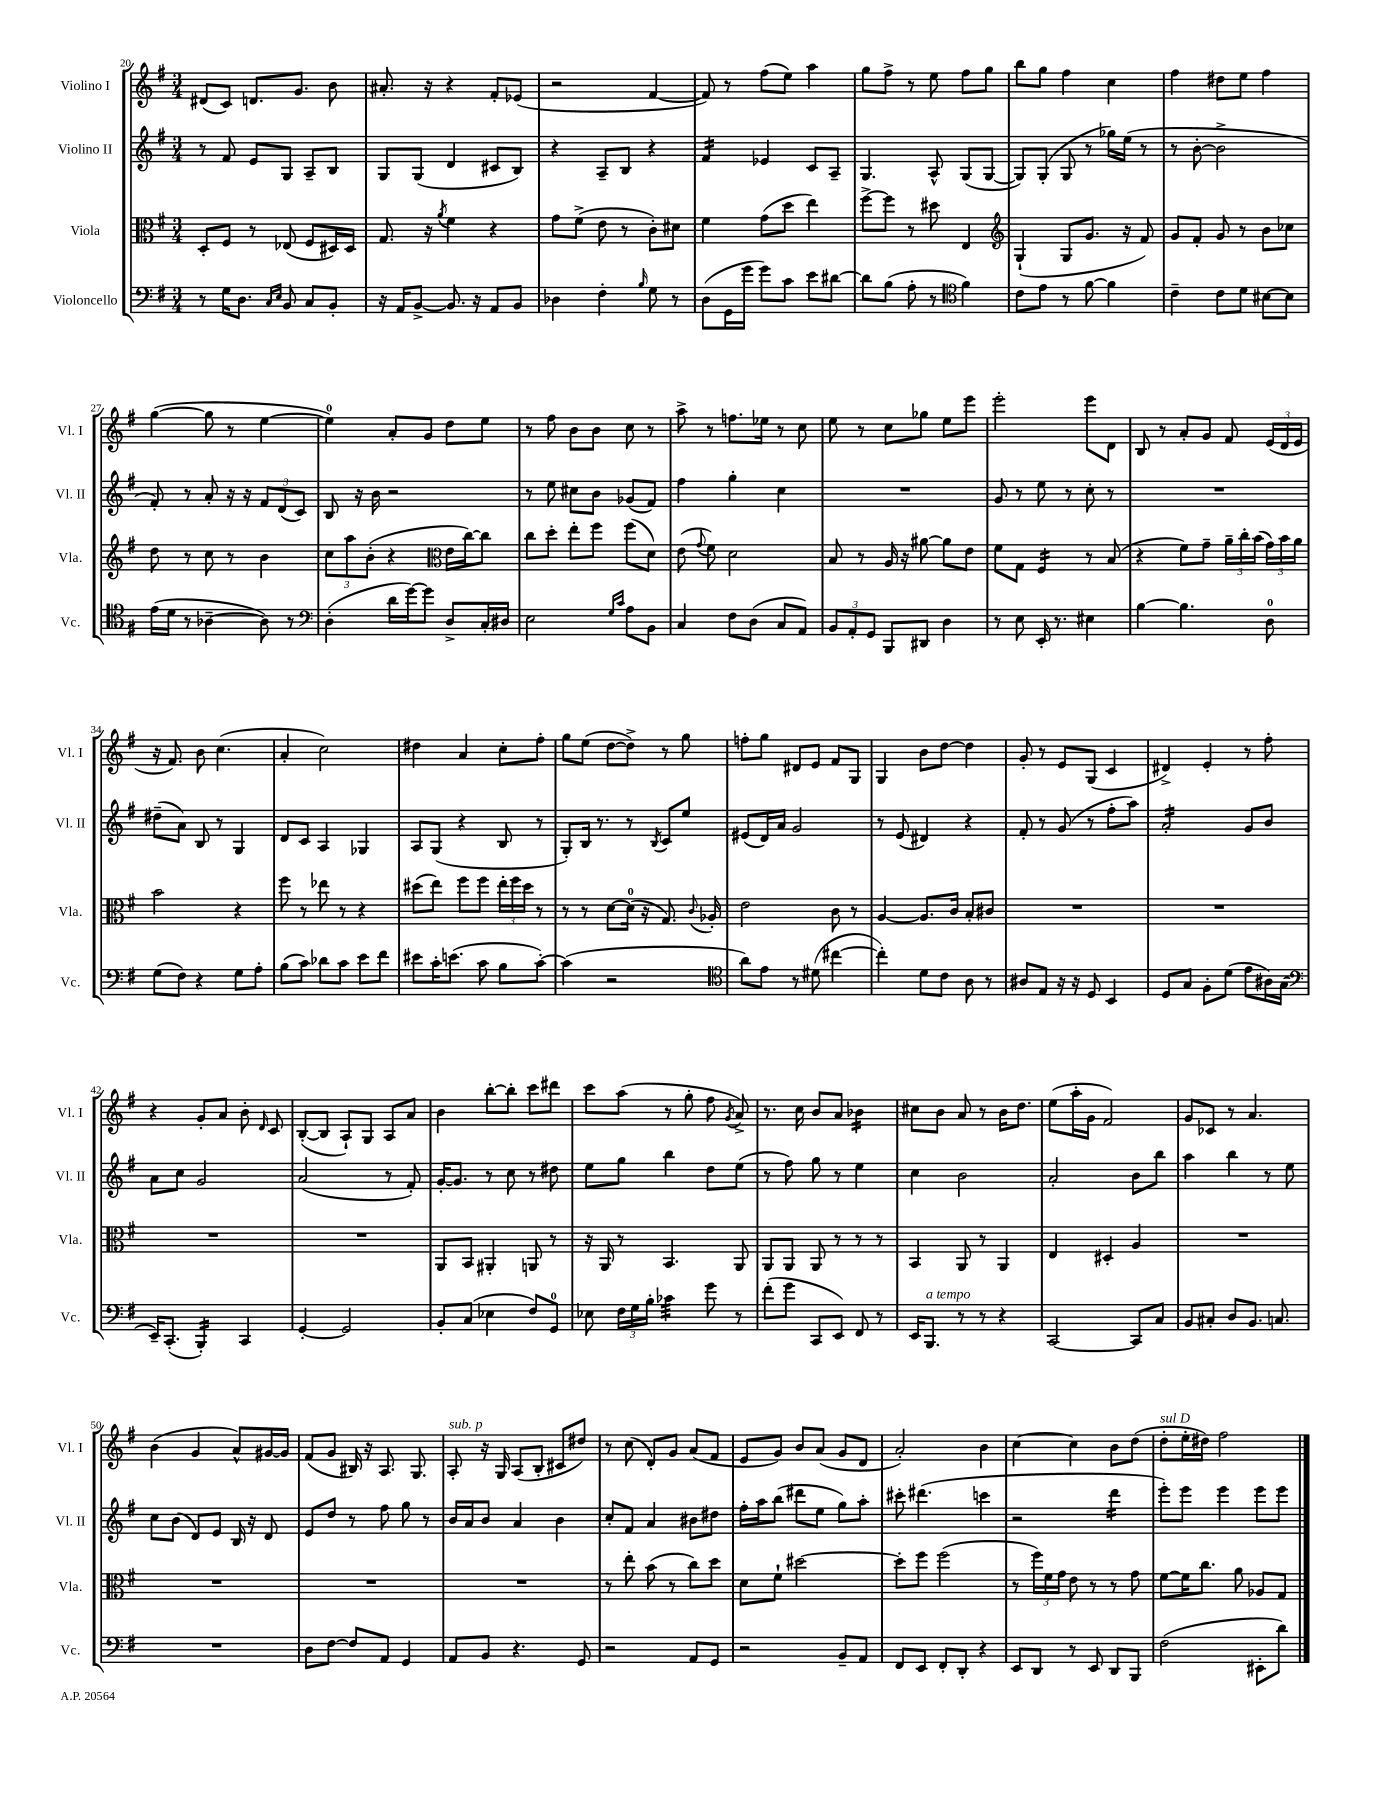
<<
\new StaffGroup <<
\new Staff = "s0" \with { instrumentName = "Violino I" shortInstrumentName = "Vl. I" } {
    \clef treble \key g \major \numericTimeSignature \time 3/4
    \autoBeamOff dis'8[( c'8]) d'8.[ g'8.] b'8 |
    ais'8.-. r16 r4 fis'8[-. ees'8]( |
    r2 fis'4~ |
    fis'8) r8 fis''8[( e''8]) a''4 |
    g''8[ fis''8]-> r8 e''8 fis''8[ g''8] |
    b''8[ g''8] fis''4 c''4 |
    fis''4 dis''8[ e''8] fis''4 |
    g''4~( g''8 r8 e''4~ |
    e''4-0) a'8[-. g'8] d''8[ e''8] |
    r8 fis''8 b'8[ b'8] c''8 r8 |
    a''8-> r8 f''8.[ ees''16] r8 c''8 |
    e''8 r8 c''8[ ges''8] e''8[ e'''8] |
    e'''2-. e'''8[ d'8] |
    b8 r8 a'8[-. g'8] fis'8 \tuplet 3/2 { e'16[( d'16 e'16] } |
    r16 fis'8.) b'8 c''4.( |
    a'4-. c''2) |
    dis''4 a'4 c''8[-. fis''8]-. |
    g''8[ e''8]( d''8[~ d''8]->) r8 g''8 |
    f''8[-. g''8] dis'8[ e'8] fis'8[ g8] |
    g4 b'8[ d''8]~ d''4 |
    g'8-. r8 e'8[ g8]( c'4 |
    dis'4->) e'4-. r8 fis''8-. |
    r4 g'8[-. a'8] b'8-. \grace { d'16 } c'8 |
    b8[~-.( b8] a8[-!) g8] a8[ a'8] |
    b'4 b''8[~-. b''8]-. c'''8[ dis'''8] |
    c'''8[ a''8]( r8 g''8-. fis''8 \acciaccatura { g'8 } a'8->) |
    r8. c''16 b'8[ a'8] bes'4:16 |
    cis''8[ b'8] a'8 r8 b'16[ d''8.] |
    e''8[( a''16-. g'16] fis'2) |
    g'8[ ces'8] r8 a'4. |
    b'4( g'4 a'8[-^) gis'16~ gis'16] |
    fis'8[( g'8] bis16) r16 a8. g8. |
    a8-.^\markup { \italic "sub. p" } r16 g16 a8[( b8]-. cis'8[ dis''8]) |
    r8 c''8( d'8[-.) g'8] a'8[( fis'8] |
    e'8[ g'8]) b'8[ a'8]( g'8[ d'8] |
    a'2-.) b'4 |
    c''4~ c''4 b'8[ d''8]( |
    d''8[-.^\markup { \italic "sul D" } e''16-. dis''16]) fis''2 \bar "|." |
}
\new Staff = "s1" \with { instrumentName = "Violino II" shortInstrumentName = "Vl. II" } {
    \clef treble \key g \major \numericTimeSignature \time 3/4
    \autoBeamOff r8 fis'8 e'8[ g8] a8[-- b8] |
    g8[ g8]( d'4 cis'8[ b8]) |
    r4 a8[-- b8] r4 |
    fis'4:16 ees'4 c'8[ a8]-- |
    g4. a8-^ g8[( g8]~ |
    g8[) g8]-.( g8 r8 ges''16[) e''16]( r8 |
    r8 b'8~-. b'2-> |
    fis'8-.) r8 a'8-. r16 r16 \tuplet 3/2 { fis'8[ d'8( c'8]) } |
    b8 r16 b'16 r2 |
    r8 e''8 cis''8[ b'8] ges'8[( fis'8]) |
    fis''4 g''4-. c''4 |
    R2. |
    g'8 r8 e''8 r8 c''8-. r8 |
    R2. |
    dis''8[--( a'8]) b8 r8 g4 |
    d'8[ c'8] a4 ges4 |
    a8[ g8]( r4 b8 r8 |
    g8[-.) b16] r8. r8 \acciaccatura { b8 } c'8[ e''8] |
    eis'8[( d'16) a'16] g'2 |
    r8 e'8( dis'4) r4 |
    fis'8-. r8 g'8( r8 fis''8[-. a''8]) |
    a'2:16-. g'8[ b'8] |
    a'8[ c''8] g'2 |
    a'2( r8 fis'8-.) |
    g'16[~-. g'8.] r8 c''8 r8 dis''8 |
    e''8[ g''8] b''4 d''8[ e''8]( |
    r8 fis''8) g''8 r8 e''4 |
    c''4 b'2 |
    a'2-. b'8[ b''8] |
    a''4 b''4 r8 e''8 |
    c''8[ b'8]( d'8[) e'8] b16 r16 d'8 |
    e'8[ d''8] r8 fis''8 g''8 r8 |
    b'16[ a'16 b'8] a'4 b'4 |
    c''8[-. fis'8] a'4 bis'8[ dis''8] |
    fis''16[-. a''16 b''8]( dis'''8[ e''8] g''8[) a''8]-. |
    cis'''8-. dis'''4.( c'''4 |
    r2 d'''4:16 |
    e'''8[-.) e'''8] e'''4 e'''8[ e'''8] \bar "|." |
}
\new Staff = "s2" \with { instrumentName = "Viola" shortInstrumentName = "Vla." } {
    \clef alto \key g \major \numericTimeSignature \time 3/4
    \autoBeamOff d8[-. fis8] r8 ees8( fis8[ dis16) dis16] |
    g8. r16 \acciaccatura { a'8 } fis'4 r4 |
    g'8[ fis'8]->( e'8 r8 c'8[-.) dis'8] |
    fis'4 g'8[( d''8] e''4) |
    fis''8[~-> fis''8] r8 dis''8 e4 |
    \clef treble g4-!( g8[ g'8.] r16 fis'8) |
    g'8[ fis'8]-. g'8 r8 b'8[ ces''8] |
    d''8 r8 c''8 r8 b'4 |
    \tuplet 3/2 { c''8[ a''8 b'8]-.( } r4 \clef alto e'16[ c''16~) c''8] |
    c''8[ d''8]-. e''8[-. fis''8] fis''8[( d'8]) |
    e'8( \appoggiatura { g'8 } fis'8) d'2 |
    b8 r8 a16 r16 ais'8~ ais'8[ e'8] |
    fis'8[ g8] fis4:16 r8 b8( |
    r4 fis'8[) g'8]-- \tuplet 3/2 { a'16[-- c''16-. b'16]( } \tuplet 3/2 { g'16[) b'16 a'16] } |
    b'2 r4 |
    fis''8 r8 ees''8 r8 r4 |
    dis''8[( e''8]) fis''8[ fis''8] \tuplet 3/2 { e''16[-. fis''16 dis''16] } r8 |
    r8 r8 d'8[~ d'16]-0( r16 g8.) \appoggiatura { c'8 } aes16-. |
    e'2 c'8 r8 |
    a4~ a8.[ c'16] b8[-. cis'8] |
    R2. |
    R2. |
    R2. |
    R2. |
    a,8[ b,8] ais,4-. a,8 r8 |
    r16 a,16 r8 b,4. a,8 |
    a,8[ a,8] a,8 r8 r8 r8 |
    b,4 a,8 r8 a,4 |
    e4 dis4-. a4 |
    R2. |
    R2. |
    R2. |
    R2. |
    r8 e''8-. b'8( r8 c''8[) d''8] |
    d'8[ fis'8]-! dis''2~ |
    dis''8[-. fis''8] fis''2( |
    r8 \tuplet 3/2 { fis''16[) fis'16 g'16] } e'8 r8 r8 g'8 |
    fis'8[~ fis'16 c''8.] a'8 aes8[ g8] \bar "|." |
}
\new Staff = "s3" \with { instrumentName = "Violoncello" shortInstrumentName = "Vc." } {
    \clef bass \key g \major \numericTimeSignature \time 3/4
    \autoBeamOff r8 g16[ d8.] \grace { c16[ e16] } b,8 c8[ b,8]-. |
    r16 a,16[ b,8]~-> b,8. r16 a,8[ b,8] |
    des4 fis4-. \grace { b16 } g8 r8 |
    d8[( g,16 g'16] g'8[) c'8] e'8[ dis'8]~ |
    dis'8[ b8]( a8-. r8 \clef tenor fis'4) |
    c'8[ e'8] r8 fis'8~ fis'4 |
    c'4-- c'8[ d'8] bis8[~ bis8] |
    e'16[( d'16] r8 aes4~-- aes8) r8 |
    \clef bass d4-.( d'16[ g'16~) g'8] d8[-> c16-. dis16] |
    e2 \grace { g16[ c'16] } a8[ b,8] |
    c4 fis8[ d8]( c8[ a,8]) |
    \tuplet 3/2 { b,8[ a,8-. g,8] } b,,8[ dis,8] d4 |
    r8 e8 e,16-. r8. eis4 |
    b4~ b4. d8-0 |
    g8[( fis8]) r4 g8[ a8]-. |
    b8[( c'8]) des'8[ c'8] e'8[ fis'8] |
    eis'8[ c'16-. e'8.]( c'8 b8[ c'8]~-.) |
    c'4( r2 |
    \clef tenor a'8[) e'8] r8 dis'8( cis''4~ |
    cis''4-.) d'8[ c'8] a8 r8 |
    ais8[ e8] r16 r16 d8 b,4 |
    d8[ g8] fis8[-. d'8]( e'8[ ais16) g16]( |
    \clef bass e,16[--) c,8.]-.( b,,4:16-.) c,4 |
    g,4~-. g,2 |
    b,8[-. c8]( ees4 fis8[) g,8]-0 |
    ees8 \tuplet 3/2 { fis16[ g16 b16]-. } ces'4:32 g'8 r8 |
    fis'8[-.( g'8] c,8[ e,8]) fis,8 r8 |
    e,16[ b,,8.]^\markup { \italic "a tempo" } r8 r8 r4 |
    c,2~ c,8[ c8] |
    b,8[ cis8]-. d8[ b,8.] c8. |
    R2. |
    d8[ fis8]~ fis8[ a,8] g,4 |
    a,8[ b,8] r4. g,8 |
    r2 a,8[ g,8] |
    r2 b,8[-- a,8] |
    fis,8[ e,8] fis,8[-. d,8]-. r4 |
    e,8[ d,8] r8 e,8 d,8[ b,,8] |
    fis2( eis,8[-. d'8]) \bar "|." |
}
>>
>>
\layout { \context { \Score currentBarNumber = #20 } }
